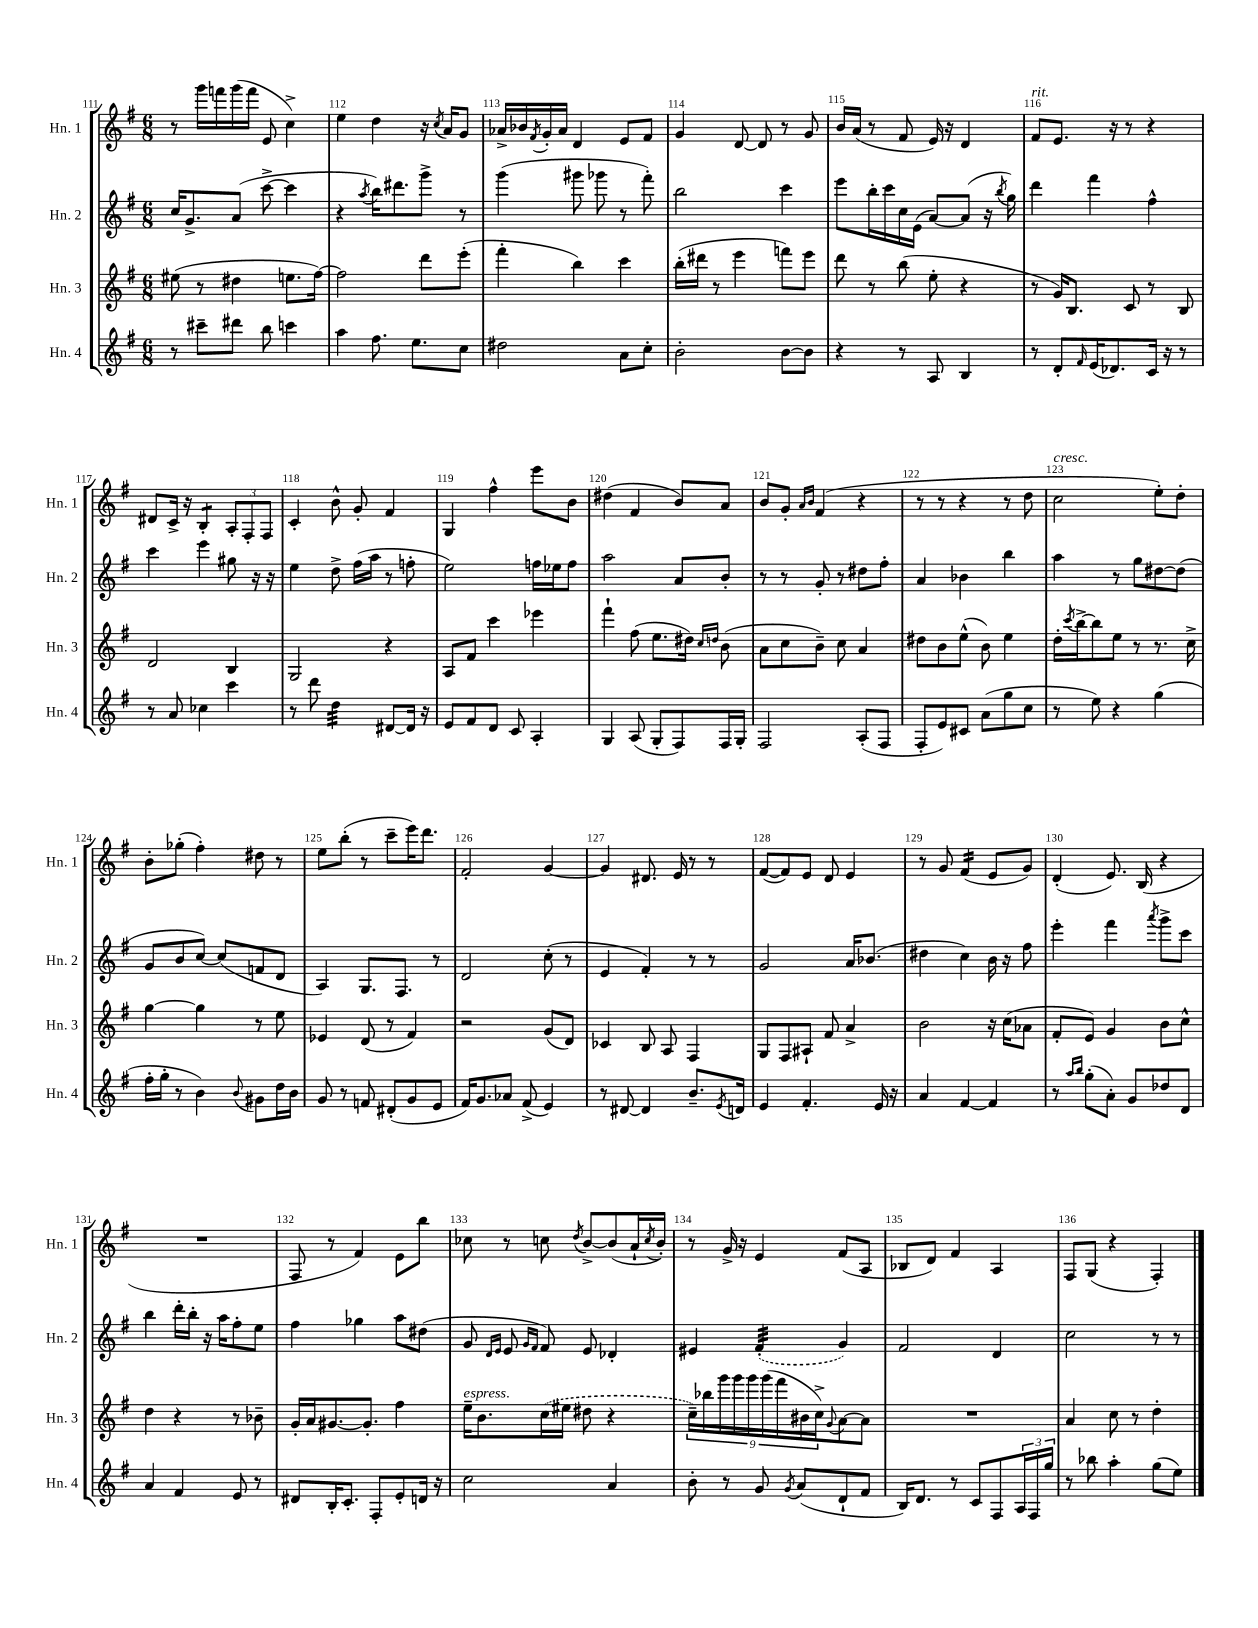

**kern	**kern	**kern	**kern
*staff4	*staff3	*staff2	*staff1
*clefG2	*clefG2	*clefG2	*clefG2
*k[f#]	*k[f#]	*k[f#]	*k[f#]
*M6/8	*M6/8	*M6/8	*M6/8
8r	(8ee#	16cc	8r
.	.	8.g^	.
8ccc#~	8r	.	16ggg
.	.	.	16fff
8ddd#	4dd#	(8a	(16ggg
.	.	.	16fff
8bb	.	[8ccc^	8e
4ccc	8.ee	4ccc]	4cc^)
.	[16ff#)	.	.
=	=	=	=
4aa	2ff#]	4r	4ee
.	.	8qaa	.
8.ff#	.	16bb)	4dd
.	.	8.ddd#	.
8.ee	.	.	.
.	8ddd	8ggg^	16r
.	.	.	8qcc
.	.	.	16a
8cc	(8eee'	8r	8g
=	=	=	=
2dd#	4fff#'	(4ggg	16a-^
.	.	.	16b-
.	.	.	8qf#
.	.	.	16g'
.	.	.	16a-
.	4bb)	8ggg#	4d
.	.	8ggg-	.
8a	4ccc	8r	8e
8cc'	.	8fff#')	8f#
=	=	=	=
2b'	(16bb'	2bb	4g
.	16ddd#	.	.
.	8r	.	.
.	4eee	.	[8d
.	.	.	8d]
[8b	8fff)	4ccc	8r
8b]	8eee	.	8g
=	=	=	=
4r	8ddd	8eee	16b
.	.	.	(16a
.	8r	16bb'	8r
.	.	16ccc	.
8r	(8bb	16cc	8f#
.	.	(16e	.
8A	8ee'	[8a)	16e)
.	.	.	16r
4B	4r	(8a]	4d
.	.	16r	.
.	.	8qbb	.
.	.	16gg)	.
=	=	=	=
8r	8r	4ddd	8f#
8d'	16g)	.	8.e
.	8.B	.	.
16qqf#	.	.	.
(16e	.	4fff#	.
8.d-)	.	.	16r
.	8c	.	8r
16c	8r	4ff#^^	4r
16r	.	.	.
8r	8B	.	.
=	=	=	=
8r	2d	4ccc	8d#
8a	.	.	16c^
.	.	.	16r
4cc-	.	4eee	4B'
4ccc	4B	8gg#	12A'
.	.	.	12F#'
.	.	16r	.
.	.	.	12F#
.	.	16r	.
=	=	=	=
8r	2G	4ee	4c'
8ddd	.	.	.
4dd	.	8dd^	8b^^
.	.	(16ff#	8g'
.	.	16aa	.
[8d#	4r	8r	4f#
16d#]	.	8ff'	.
16r	.	.	.
=	=	=	=
8e	8A	2ee)	4G
8f#	8f#	.	.
8d	4ccc	.	4ff#^^
8c	.	.	.
4A'	4eee-	16ff	8eee
.	.	16ee-	.
.	.	8ff	8b
=	=	=	=
4G	4fff#`	2aa	(4dd#
(8A	(8ff#	.	4f#
8G'	8.ee	.	.
8F#)	.	8a	8b)
.	16dd#)	.	.
.	16qqcc	.	.
.	16qqdd	.	.
16F#	(8b	8b'	8a
16G'	.	.	.
=	=	=	=
2F#	8a	8r	8b
.	8cc	8r	8g'
.	.	.	16qqa
.	.	.	16qqb
.	8b~)	8g'	(4f#
.	8cc	8r	.
(8A'	4a	8dd#	4r
8F#	.	8ff#'	.
=	=	=	=
8F#'	8dd#	4a	8r
8e)	8b	.	8r
8c#	(8ee^^	4b-	4r
(8a	8b)	.	.
8gg	4ee	4bb	8r
8cc	.	.	8dd
=	=	=	=
8r	16dd'	4aa	2cc
.	8qccc	.	.
.	[16bb^	.	.
8ee)	8bb]	.	.
4r	8ee	8r	.
.	8r	8gg	.
(4gg	8.r	[8dd#	8ee')
.	.	(8dd#]	8dd'
.	16cc^	.	.
=	=	=	=
16ff#'	[4gg	8g	8b'
16gg'	.	.	.
8r	.	8b	(8gg-'
4b)	4gg]	[8cc)	4ff#')
.	.	(8cc]	.
8qqb	.	.	.
8g#	8r	8f	8dd#
16dd	8ee	8d	8r
16b	.	.	.
=	=	=	=
8g	4e-	4A)	8ee
8r	.	.	(8bb'
8f	(8d	8.G	8r
(8d#'	8r	.	8ccc~
.	.	8.F#	.
8g	4f#)	.	16eee)
.	.	.	8.ddd
8e	.	8r	.
=	=	=	=
16f#)	2r	2d	2f#'
8.g	.	.	.
8a-	.	.	.
(8f#^	.	.	.
4e)	(8g	(8cc'	[4g
.	8d)	8r	.
=	=	=	=
8r	4c-	4e	4g]
[8d#	.	.	.
4d#]	8B	4f#')	8.d#
.	8A	.	.
.	.	.	16e
8.b~	4F#	8r	8r
.	.	8r	8r
8qe	.	.	.
16d	.	.	.
=	=	=	=
4e	8G	2g	([8f#
.	8F#	.	8f#])
4.f#'	8A#`	.	8e
.	8f#	.	8d
.	4a^	16a	4e
.	.	(8.b-	.
16e	.	.	.
16r	.	.	.
=	=	=	=
4a	2b	4dd#	8r
.	.	.	8g
[4f#	.	4cc)	(4f#
4f#]	16r	16b	8e
.	(16cc	16r	.
.	8a-	8ff#	8g)
=	=	=	=
8r	8f#'	4eee'	(4d'
16qqaa	.	.	.
16qqbb	.	.	.
(8gg'	8e)	.	.
8a')	4g	4fff#	8.e)
8g	.	.	.
.	.	.	(16B
.	.	8qaaa	.
8dd-	8b	8ggg^	4r
8d	8cc^^	8ccc	.
=	=	=	=
4a	4dd	4bb	2.r
4f#	4r	16ddd'	.
.	.	16bb'	.
.	.	16r	.
.	.	16aa	.
8e	8r	8ff#'	.
8r	8b-~	8ee	.
=	=	=	=
8d#	16g'	4ff#	8F#
.	16a	.	.
16B'	[8.g#	.	8r
8.c'	.	.	.
.	.	4gg-	4f#)
.	8.g#']	.	.
8F#'	.	.	.
8e'	4ff#	8aa	8e
16d	.	(8dd#	8bb
16r	.	.	.
=	=	=	=
2cc	16ee~	8g	8cc-
.	8.b	.	.
.	.	16qqd	.
.	.	16qqe	.
.	.	8e	8r
.	.	16qqg	.
.	.	16qqf#	.
.	(16cc	8f#)	8cc
.	16ee#	.	.
.	.	.	8qdd
.	8dd#	8e	[8b^
4a	4r	4d-'	(8b]
.	.	.	16a`
.	.	.	8qcc
.	.	.	16b')
=	=	=	=
8b'	18cc~)	4e#	8r
.	18bb-	.	.
.	18ggg	.	.
8r	.	.	16g^
.	18ggg	.	.
.	.	.	16r
.	18ggg	.	.
8g	.	(4f#'	4e
.	(18ggg	.	.
.	18fff#	.	.
8qg	.	.	.
(8a	.	.	.
.	18b#	.	.
.	18cc^)	.	.
.	8qqg	.	.
8d`	[8a	4g)	(8f#
8f#	8a]	.	8A
=	=	=	=
16B)	2.r	2f#	8B-
8.d	.	.	.
.	.	.	8d)
8r	.	.	4f#
8c	.	.	.
8F#	.	4d	4A
24A	.	.	.
24F#	.	.	.
24gg	.	.	.
=	=	=	=
8r	4a	2cc	8F#
8bb-	.	.	(8G
4aa'	8cc	.	4r
.	8r	.	.
(8gg	4dd'	8r	4F#')
8ee)	.	8r	.
==	==	==	==
*-	*-	*-	*-
